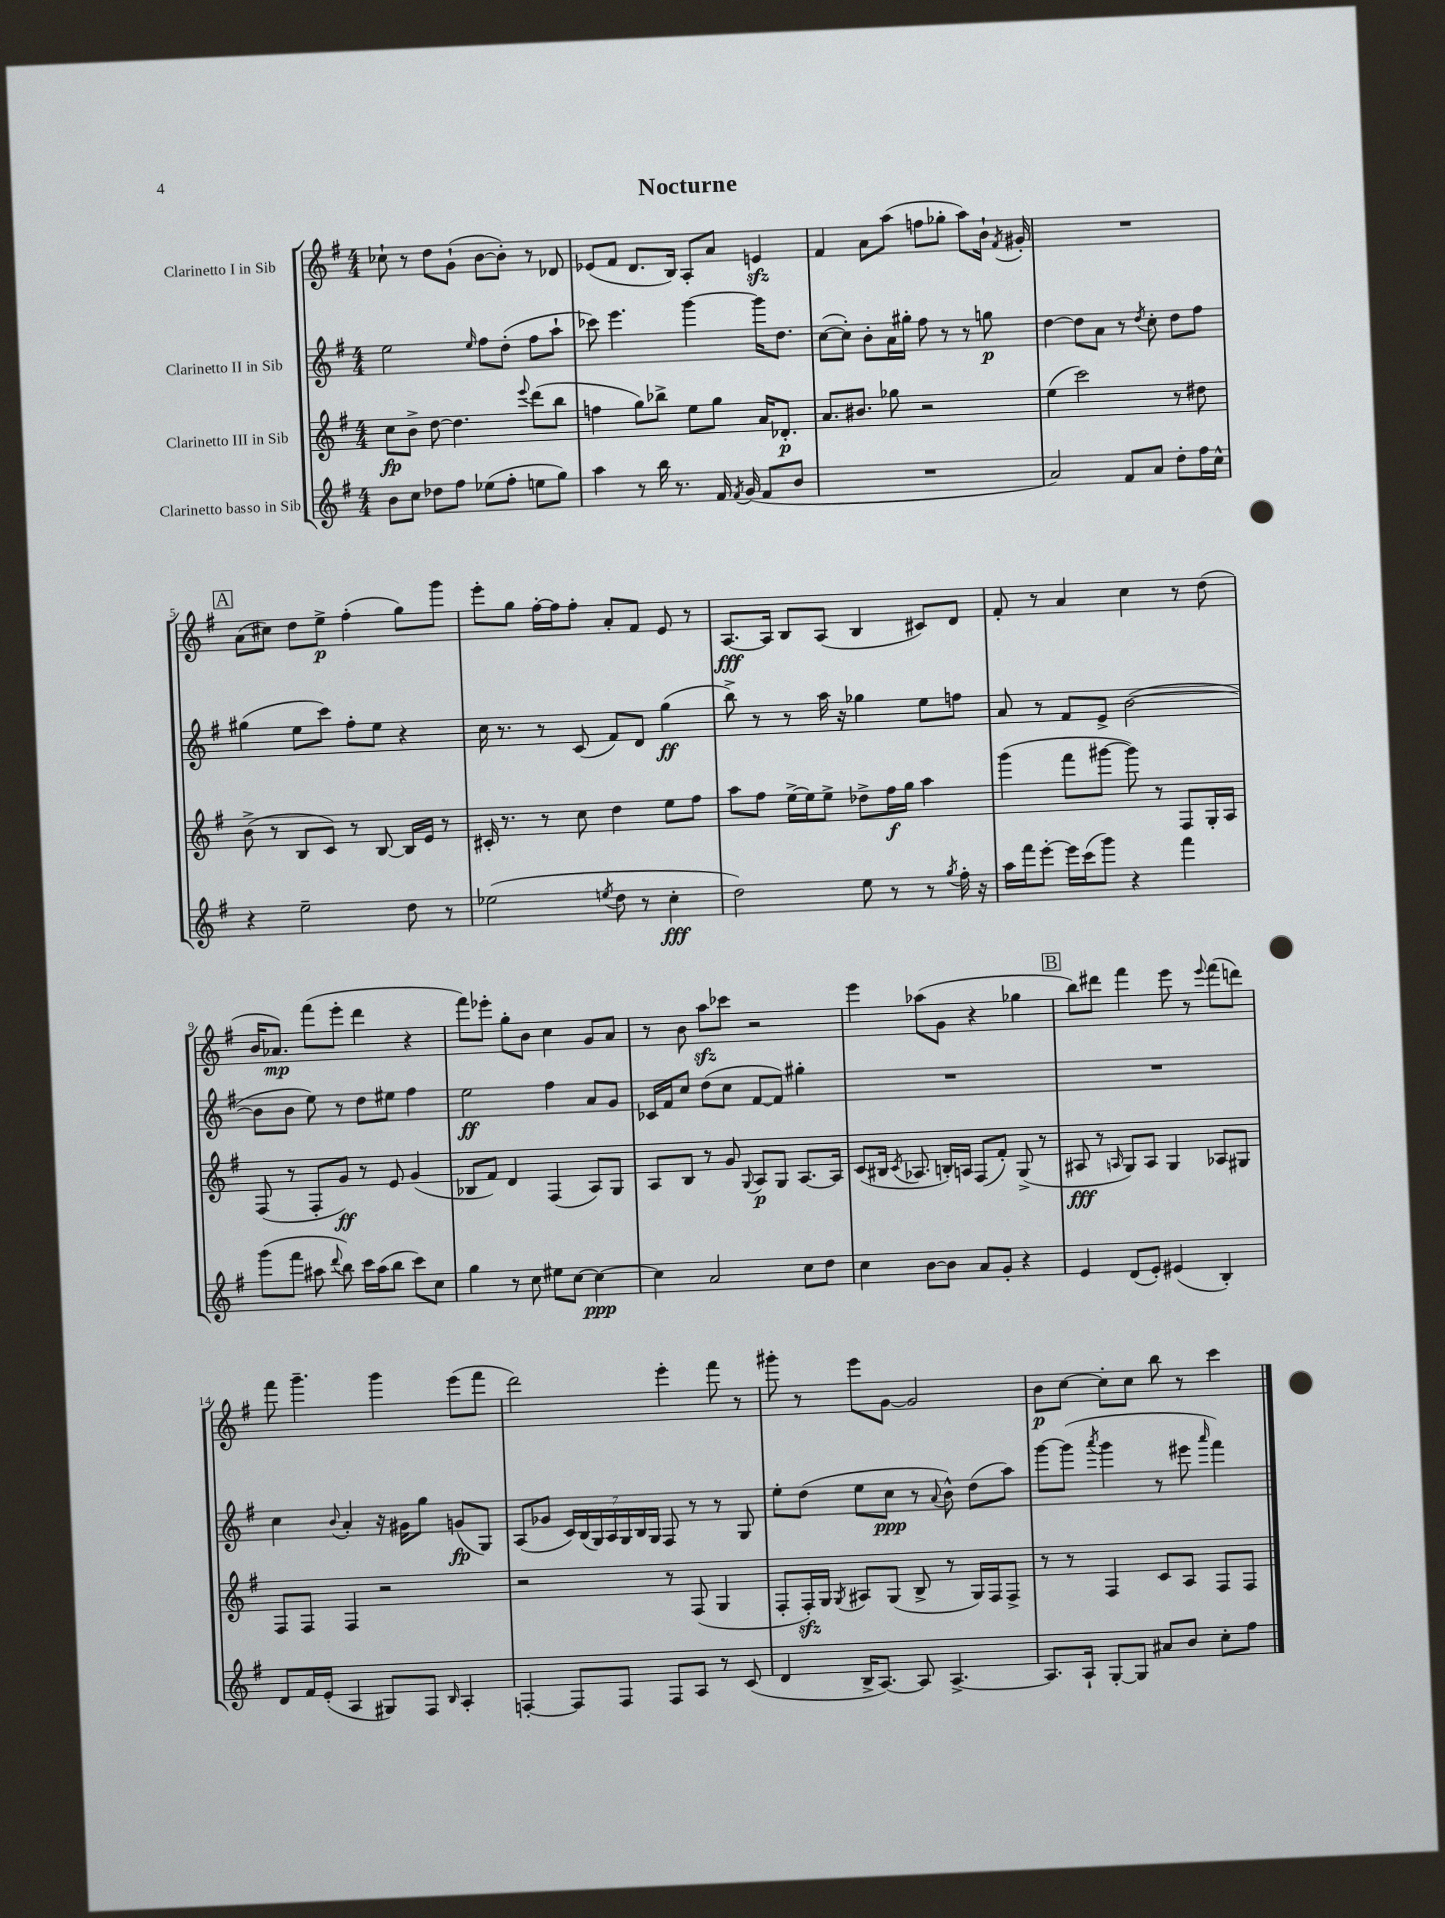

**kern	**kern	**kern	**kern
*staff4	*staff3	*staff2	*staff1
*clefG2	*clefG2	*clefG2	*clefG2
*k[f#]	*k[f#]	*k[f#]	*k[f#]
*M4/4	*M4/4	*M4/4	*M4/4
8b	8cc	2ee	8cc-`
8cc	8b^	.	8r
8dd-	[8dd	.	8dd
8ff#	4.dd]	.	(8g`
.	.	16qqee	.
(8ee-	.	8ff#	[8b
8ff#'	.	(8dd'	8b'])
.	8qqeee	.	.
8ee	(8ddd	8ff#	8r
8gg)	8bb	8aa`	8d-
=	=	=	=
4aa	4ff	8ccc-)	(8e-
.	.	4.eee	8f#
8r	8gg)	.	8.d
16bb	8bb-^	.	.
8.r	.	.	16B)
.	8ee	[4ggg	8A'
16f#	8gg	.	8a
8qf#	.	.	.
(16g	.	.	.
8f#	16a	16ggg]	4e
.	8.d-'	8.dd	.
8b	.	.	.
=	=	=	=
1r	8.a	([8cc	4f#
.	.	8cc'])	.
.	8.b#	.	.
.	.	8b'	8a
.	8gg-	16a	(8aa
.	.	16gg#'	.
.	2r	8ff#	8ff
.	.	8r	8gg-'
.	.	8r	8aa)
.	.	8gg	16b`
.	.	.	8qf#
.	.	.	16g#'
=	=	=	=
2a)	(4ee	[4dd	1r
.	2ccc)	8dd]	.
.	.	8a	.
8f#	.	8r	.
.	.	8qdd	.
8a	.	8cc'	.
8dd'	8r	8dd	.
16ff#	8dd#	8ff#	.
16cc^^	.	.	.
=	=	=	=
4r	(8b^	(4gg#	(8a
.	8r	.	8cc#)
2ee~	8B	8ee	8dd
.	8c)	8ccc)	8ee^
.	8r	8ff#'	(4ff#'
.	[8B	8ee	.
8dd	16B]	4r	8gg)
.	16e	.	.
8r	8r	.	8ggg
=	=	=	=
(2ee-	16c#'	16cc	8eee'
.	8.r	8.r	.
.	.	.	8gg
.	8r	8r	[16ff#'
.	.	.	16ff#]
.	8cc	(8c	8ff#'
8qee	.	.	.
8dd	4dd	8f#)	8a'
8r	.	8d	8f#
4cc'	8ee	(4gg	8e
.	8ff#	.	8r
=	=	=	=
2dd)	8aa	8bb^)	[8.A
.	8ff#	8r	.
.	.	.	16A]
.	[16ee^	8r	8B
.	16ee]	.	.
.	8ee^	16aa	(8A
.	.	16r	.
8ee	8dd-^	4gg-	4B
8r	16ff#	.	.
.	16gg	.	.
8r	4aa	8ee	8c#)
8qgg	.	.	.
16ff#'	.	8ff	8d
16r	.	.	.
=	=	=	=
16aa	(4ggg	8a	8f#'
16fff#	.	.	.
[8eee'	.	8r	8r
16eee]	8fff#	8f#	4a
(16ccc	.	.	.
8ggg)	[8ggg#	8e^	.
4r	8ggg#])	([2b	4cc
.	8r	.	.
4fff#	8F#	.	8r
.	16G'	.	(8dd
.	16A	.	.
=	=	=	=
(8ggg	(8F#	8b]	16b
.	.	.	8.a-)
8fff#	8r	8b	.
8aa#	8F#'	8ee)	(8fff#
8qqddd	.	.	.
8bb)	8g)	8r	8eee'
16ccc	8r	8dd	4ddd
(16aa#	.	.	.
8bb	8e	8ee#	.
8ccc)	(4g	4ff#	4r
8cc	.	.	.
=	=	=	=
4gg	8B-	2ee	8fff#)
.	8f#)	.	8eee-'
8r	4d	.	8gg'
8cc	.	.	8b
8ee#	(4F#	4ff#	4cc
[8cc	.	.	.
4cc_	8A)	8a	8g
.	8G	8g	8a
=	=	=	=
4cc]	8A	16c-	8r
.	.	16f#	.
.	8B	8cc	8b
2a	8r	(8dd	8aa
.	8g	8cc	8ccc-
.	8qqG	.	.
.	8A	[8f#	2r
.	8G	8f#])	.
8cc	[8.A	4gg#'	.
8dd	.	.	.
.	16A]	.	.
=	=	=	=
4cc	(8c	1r	4eee
.	16B#	.	.
.	8qc	.	.
.	8.A-	.	.
[8b	.	.	(8aa-
8b]	16B')	.	8g
.	16A	.	.
8a	(8F#	.	4r
8g'	8f#')	.	.
4r	(8G^	.	4gg-
.	8r	.	.
=	=	=	=
4e	8A#	1r	8bb)
.	8r	.	8ddd#
.	16qqA	.	.
(8d	8G)	.	4fff#
8e')	8A	.	.
(4e#	4G	.	8eee
.	.	.	8r
.	.	.	8qqeee
4B')	8A-	.	(8fff#
.	8G#	.	8ddd)
=	=	=	=
8d	8F#	4cc	8fff#
16f#	8F#	.	4.ggg~
(16e'	.	.	.
.	.	8qqb	.
4A	4F#	4a'	.
8G#)	2r	16r	4ggg
.	.	16g#	.
8F#	.	8gg	.
16qqB	.	.	.
4A'	.	(8g	(8eee
.	.	8G)	8fff#
=	=	=	=
[4F'	2r	(8A	2ddd)
.	.	8g-	.
8F]	.	28c)	.
.	.	(28B	.
.	.	28G)	.
.	.	28A	.
8F	.	.	.
.	.	28G	.
.	.	28B	.
.	.	28G	.
8F	8r	8F#	4eee'
8A	(8F#	8r	.
8r	4G	8r	8fff#
(8c	.	8G	8r
=	=	=	=
4d	8F#'	8ee'	8ggg#'
.	16F#')	(8dd	8r
.	16G	.	.
.	8qG	.	.
16B^	8A#	8ee	8eee
[8.A)	.	.	.
.	(8G	8cc	[8g
8A]	8B^	8r	2g]
.	.	8qqa	.
[4.A^	8r	8b^^)	.
.	16G)	(8dd	.
.	16F#	.	.
.	8F#^	8aa)	.
=	=	=	=
8.A]	8r	[8ggg	8b
.	8r	(8ggg]	[8cc
16A`	.	.	.
.	.	8qaaa	.
[8G'	4F#	4ggg	8cc']
8G]	.	.	8cc
8a#	8c	8r	8bb
8b	8A	8eee#	8r
.	.	16qqaaa	.
8cc'	8F#	4fff#)	4ccc
8ff#	8F#	.	.
==	==	==	==
*-	*-	*-	*-
